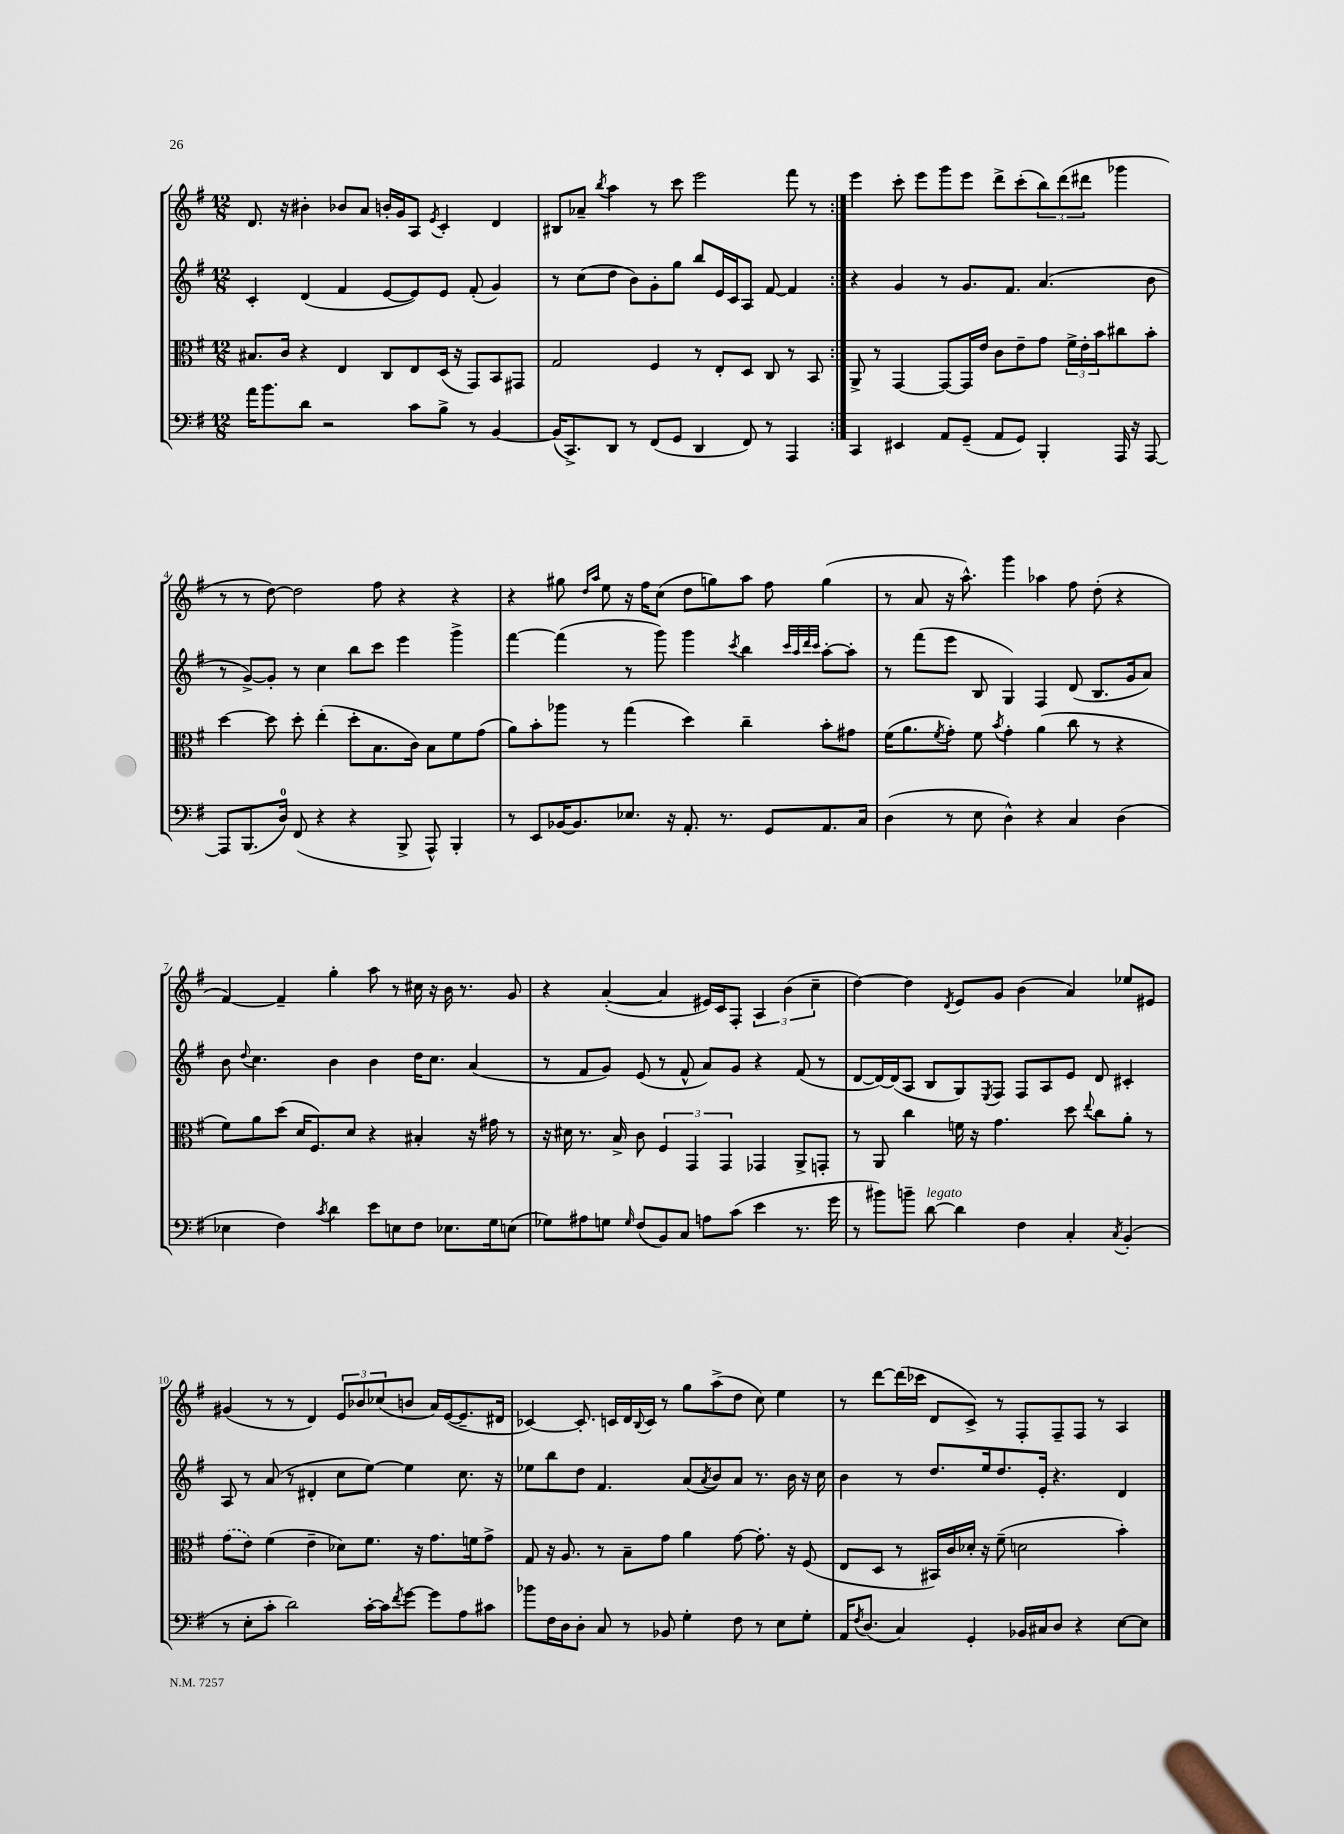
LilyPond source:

<<
\new StaffGroup <<
\new Staff = "s0" {
    \clef treble \key g \major \numericTimeSignature \time 12/8
    \repeat volta 2 { d'8. r16 bis'4-. bes'8 a'8 b'16-. g'16 a8 \acciaccatura { e'8 } c'4-. d'4 |
    bis8 aes'8-- \acciaccatura { b''8 } a''4 r8 c'''8 e'''2 fis'''8 r8 | }
    e'''4 c'''8-. e'''8 g'''8 e'''8 d'''8-> c'''8-.( \tuplet 3/2 { b''8) d'''8( dis'''8 } ges'''4 |
    r8 r8 d''8~) d''2 fis''8 r4 r4 |
    r4 gis''8 \grace { d''16 a''16 } e''8 r16 fis''16 c''8( d''8 g''8) a''8 fis''8 g''4( |
    r8 a'8 r16 a''8.-^) g'''4 aes''4 fis''8 d''8-.( r4 |
    fis'4~) fis'4-- g''4-. a''8 r8 cis''16 r16 b'16 r8. g'8 |
    r4 a'4~-.( a'4 eis'16) c'16 fis8-. \tuplet 3/2 { a4 b'4( c''4-- } |
    d''4~) d''4 \acciaccatura { d'8 } e'8 g'8 b'4( a'4) ees''8 eis'8 |
    gis'4( r8 r8 d'4) \tuplet 3/2 { e'8 bes'8 ces''8( } b'8 a'16) e'16~( e'8.-- dis'16 |
    ces'4~) ces'8.-. c'16 d'16 \appoggiatura { b8 } c'16 r8 g''8 a''8->( d''8 c''8) e''4 |
    r8 d'''8~ d'''16( ces'''16 d'8 c'8->) r8 fis8-. fis8-- fis8 r8 a4 \bar "|." |
}
\new Staff = "s1" {
    \clef treble \key g \major \numericTimeSignature \time 12/8
    \repeat volta 2 { c'4-. d'4( fis'4 e'8~ e'8) e'8 fis'8-.( g'4) |
    r8 c''8( d''8 b'8) g'8-. g''8 b''8 e'16 c'16 a8 fis'8~ fis'4 | }
    r4 g'4 r8 g'8. fis'8. a'4.( b'8 |
    r8 g'8~->) g'8-. r8 c''4 b''8 c'''8 e'''4 g'''4-> |
    fis'''4~ fis'''4( r8 g'''8) g'''4 \acciaccatura { c'''8 } b''4 \grace { c'''32 a''32 d'''32 c'''32 } a''8~-. a''8-. |
    r8 fis'''8( e'''8 b8 g4) fis4 d'8( b8. g'16 a'8) |
    b'8 \appoggiatura { d''8 } c''4. b'4 b'4 d''16 c''8. a'4( |
    r8 fis'8 g'8) e'8( r8 fis'8-^ a'8) g'8 r4 fis'8( r8 |
    d'8~ d'16~) d'16( a8 b8 g8) \acciaccatura { e8 } fis8 fis8 a8 e'8 d'8 cis'4-. |
    a8 r8 a'8( r8 dis'4-. c''8 e''8~) e''4 c''8. r16 |
    ees''8 b''8 d''8 fis'4. a'8( \acciaccatura { a'8 } b'8) a'8 r8. b'16 r16 c''16 |
    b'4 r8 d''8. e''16 d''8. e'16-. r4. d'4 \bar "|." |
}
\new Staff = "s2" {
    \clef alto \key g \major \numericTimeSignature \time 12/8
    \repeat volta 2 { bis8. c'16 r4 e4 c8 e8 d16( r16 g,8) b,8 gis,8 |
    g2 fis4 r8 e8-. d8 c8 r8 b,8 | }
    a,8-> r8 g,4~ g,8~ g,16 e'16 c'8 e'8-- g'8 \tuplet 3/2 { fis'16-> e'16-. b'16 } cis''8 b'8-. |
    d''4~ d''8 d''8-. e''4-.( d''8-. b8. c'16) b8 fis'8 g'8( |
    a'8) b'8-. aes''8 r8 g''4( d''4) c''4-- b'8-. gis'8 |
    fis'16( a'8. \acciaccatura { fis'8 } g'8-.) fis'8 \acciaccatura { b'8 } g'4-. a'4( c''8 r8 r4 |
    fis'8) a'8 d''8( d'16 fis8.) d'8 r4 bis4-. r16 gis'16 r8 |
    r16 dis'16 r8. b16-> c'8 \tuplet 3/2 { fis4 g,4 g,4 } ges,4 a,8-> g,8-. |
    r8 a,8 c''4 f'16 r16 g'4. d''8 \appoggiatura { e''8 } c''8 a'8-. r8 |
    \once \slurDashed g'8( e'8) fis'4( e'4-- des'8) fis'8. r16 g'8. f'16 g'8-> |
    g8 r16 a8. r8 b8-- g'8 a'4 g'8~ g'8.-. r16 fis8( |
    e8 d8 r8 bis,16) c'16 des'16-. r16 fis'8--( d'2 b'4-.) \bar "|." |
}
\new Staff = "s3" {
    \clef bass \key g \major \numericTimeSignature \time 12/8
    \repeat volta 2 { a'16 b'8. d'8 r2 c'8 b8-> r8 b,4~ |
    b,16( c,8.->) d,8 r8 fis,8( g,8 d,4 fis,8) r8 a,,4 | }
    c,4 eis,4 a,8 g,8--( a,8 g,8) b,,4-. a,,16 r16 a,,8~ |
    a,,8 b,,8.( d16-0) fis,8( r4 r4 b,,8-> a,,8-^) b,,4-. |
    r8 e,8 bes,16~ bes,8. ees8. r16 a,8.-. r8. g,8 a,8. c16 |
    d4( r8 e8 d4-^) r4 c4 d4( |
    ees4 fis4) \acciaccatura { c'8 } d'4 e'8 e8 fis8 ees8. g16 e8( |
    ges8) ais8 g8 \grace { g16 } fis8( b,8) c8 a8 c'8( e'4 r8. g'16 |
    r8 bis'8) b'8-- d'8~^\markup { \italic "legato" } d'4 fis4 c4-. \acciaccatura { c8 } b,4-.( |
    r8 e8-. c'8-. d'2) c'16~-. c'16 \acciaccatura { fis'8 } g'8~ g'8 a8 cis'8 |
    bes'8 fis16 d16 d8-. c8 r8 bes,8 g4-. fis8 r8 e8 g8-. |
    a,16 \acciaccatura { fis8 } d8.( c4) g,4-. bes,16 cis16 d8 r4 e8~ e8 \bar "|." |
}
>>
>>
